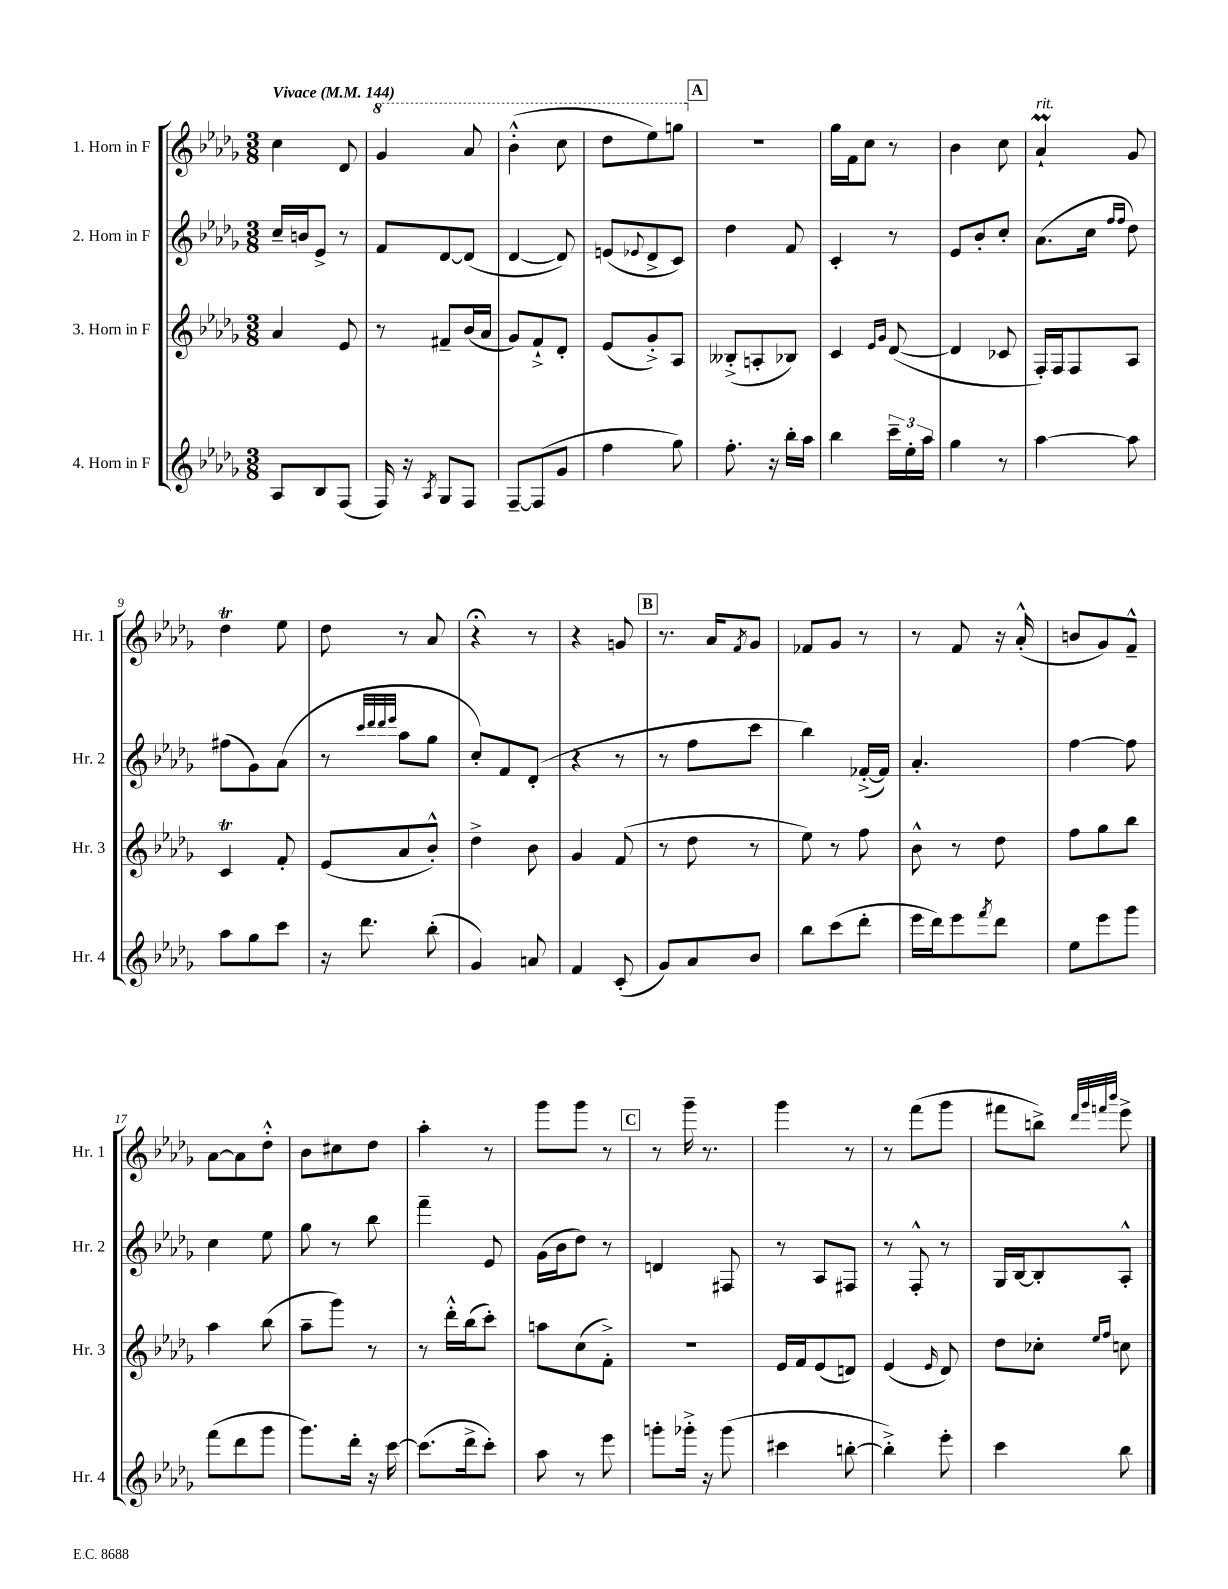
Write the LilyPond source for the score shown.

<<
\new StaffGroup <<
\new Staff = "s0" \with { instrumentName = "1. Horn in F" shortInstrumentName = "Hr. 1" } {
    \clef treble \key des \major \numericTimeSignature \time 3/8 \tempo "Vivace" 4 = 144
    c''4 des'8 |
    \ottava #1 ges''4 aes''8 |
    bes''4-.-^( c'''8 |
    des'''8 ees'''8) g'''8 \ottava #0 |
    \mark \markup { \box "A" } R4. |
    ges''16 f'16 c''8 r8 |
    bes'4 c''8 |
    aes'4-!\prall^\markup { \italic "rit." } ges'8 |
    des''4\trill ees''8 |
    des''8 r8 aes'8 |
    r4\fermata r8 |
    r4 g'8 |
    \mark \markup { \box "B" } r8. aes'16 \acciaccatura { f'8 } ges'8 |
    fes'8 ges'8 r8 |
    r8 f'8 r16 aes'16-.-^( |
    b'8 ges'8) f'8---^ |
    aes'8~ aes'8 des''8-.-^ |
    bes'8 cis''8 des''8 |
    aes''4-. r8 |
    ges'''8 ges'''8 r8 |
    \mark \markup { \box "C" } r8 ges'''16-- r8. |
    ges'''4 r8 |
    r8 f'''8( ges'''8 |
    fis'''8 b''8->) \grace { des'''32 ges'''32 f'''32 bes'''32 } ees'''8-> \bar "|." |
}
\new Staff = "s1" \with { instrumentName = "2. Horn in F" shortInstrumentName = "Hr. 2" } {
    \clef treble \key des \major \numericTimeSignature \time 3/8
    c''16-- b'16 ees'8-> r8 |
    f'8 des'8~ des'8( |
    des'4~ des'8) |
    e'8( \appoggiatura { ees'8 } des'8-> c'8) |
    \mark \markup { \box "A" } des''4 f'8 |
    c'4-. r8 |
    ees'8 bes'8-. c''8-. |
    aes'8.( c''16 \grace { f''16 f''16 } des''8) |
    fis''8( ges'8) aes'8( |
    r8 \grace { c'''32 des'''32 des'''32 ees'''32 } aes''8 ges''8 |
    c''8-.) f'8 des'8-.( |
    r4 r8 |
    \mark \markup { \box "B" } r8 f''8 c'''8 |
    bes''4) fes'16~-.->( fes'16) |
    aes'4.-. |
    f''4~ f''8 |
    c''4 ees''8 |
    ges''8 r8 bes''8 |
    f'''4-- ees'8 |
    ges'16( bes'16 des''8) r8 |
    \mark \markup { \box "C" } d'4 fis8 |
    r8 aes8 fis8 |
    r8 f8-.-^ r8 |
    ges16 bes16~ bes8-. aes8-.-^ \bar "|." |
}
\new Staff = "s2" \with { instrumentName = "3. Horn in F" shortInstrumentName = "Hr. 3" } {
    \clef treble \key des \major \numericTimeSignature \time 3/8
    aes'4 ees'8 |
    r8 fis'8-- bes'16( aes'16 |
    ges'8) f'8-!-> des'8-. |
    ees'8( ges'8-.->) aes8 |
    \mark \markup { \box "A" } beses8-.->( a8-. bes8) |
    c'4 \grace { ees'16 ges'16 } des'8~( |
    des'4 ces'8 |
    f16-.) f16 f8 aes8 |
    c'4\trill f'8-. |
    ees'8( aes'8 bes'8-.-^) |
    des''4-> bes'8 |
    ges'4 f'8( |
    \mark \markup { \box "B" } r8 des''8 r8 |
    ees''8) r8 f''8 |
    bes'8-^ r8 des''8 |
    f''8 ges''8 bes''8 |
    aes''4 bes''8( |
    aes''8-- ges'''8) r8 |
    r8 des'''16-.-^ bes''16( c'''8-.) |
    a''8 c''8( f'8-.->) |
    \mark \markup { \box "C" } R4. |
    ees'16 f'16 ees'8( d'8) |
    ees'4( \grace { ees'16 } des'8) |
    des''8 ces''8-. \grace { ees''16 f''16 } c''8 \bar "|." |
}
\new Staff = "s3" \with { instrumentName = "4. Horn in F" shortInstrumentName = "Hr. 4" } {
    \clef treble \key des \major \numericTimeSignature \time 3/8
    aes8 bes8 f8( |
    f16) r16 \acciaccatura { aes8 } ges8 f8 |
    f8~-- f8( ges'8 |
    f''4 ges''8) |
    \mark \markup { \box "A" } f''8.-. r16 bes''16-. aes''16 |
    bes''4 \tuplet 3/2 { c'''16-- ees''16-. aes''16 } |
    ges''4 r8 |
    aes''4~ aes''8 |
    aes''8 ges''8 c'''8 |
    r16 des'''8. bes''8-.( |
    ges'4) a'8 |
    f'4 c'8-.( |
    \mark \markup { \box "B" } ges'8) aes'8 bes'8 |
    bes''8 c'''8( des'''8-. |
    ees'''16 des'''16) ees'''8 \acciaccatura { f'''8 } des'''8 |
    ees''8 ees'''8 ges'''8 |
    f'''8( des'''8 ges'''8 |
    ges'''8.) des'''16-. r16 c'''16~ |
    c'''8.( des'''16-> c'''8-.) |
    aes''8 r8 ees'''8 |
    \mark \markup { \box "C" } g'''8-. ges'''16-.-> r16 ges'''8( |
    cis'''4 b''8~-. |
    b''4-.->) ees'''8-. |
    c'''4 bes''8 \bar "|." |
}
>>
>>
